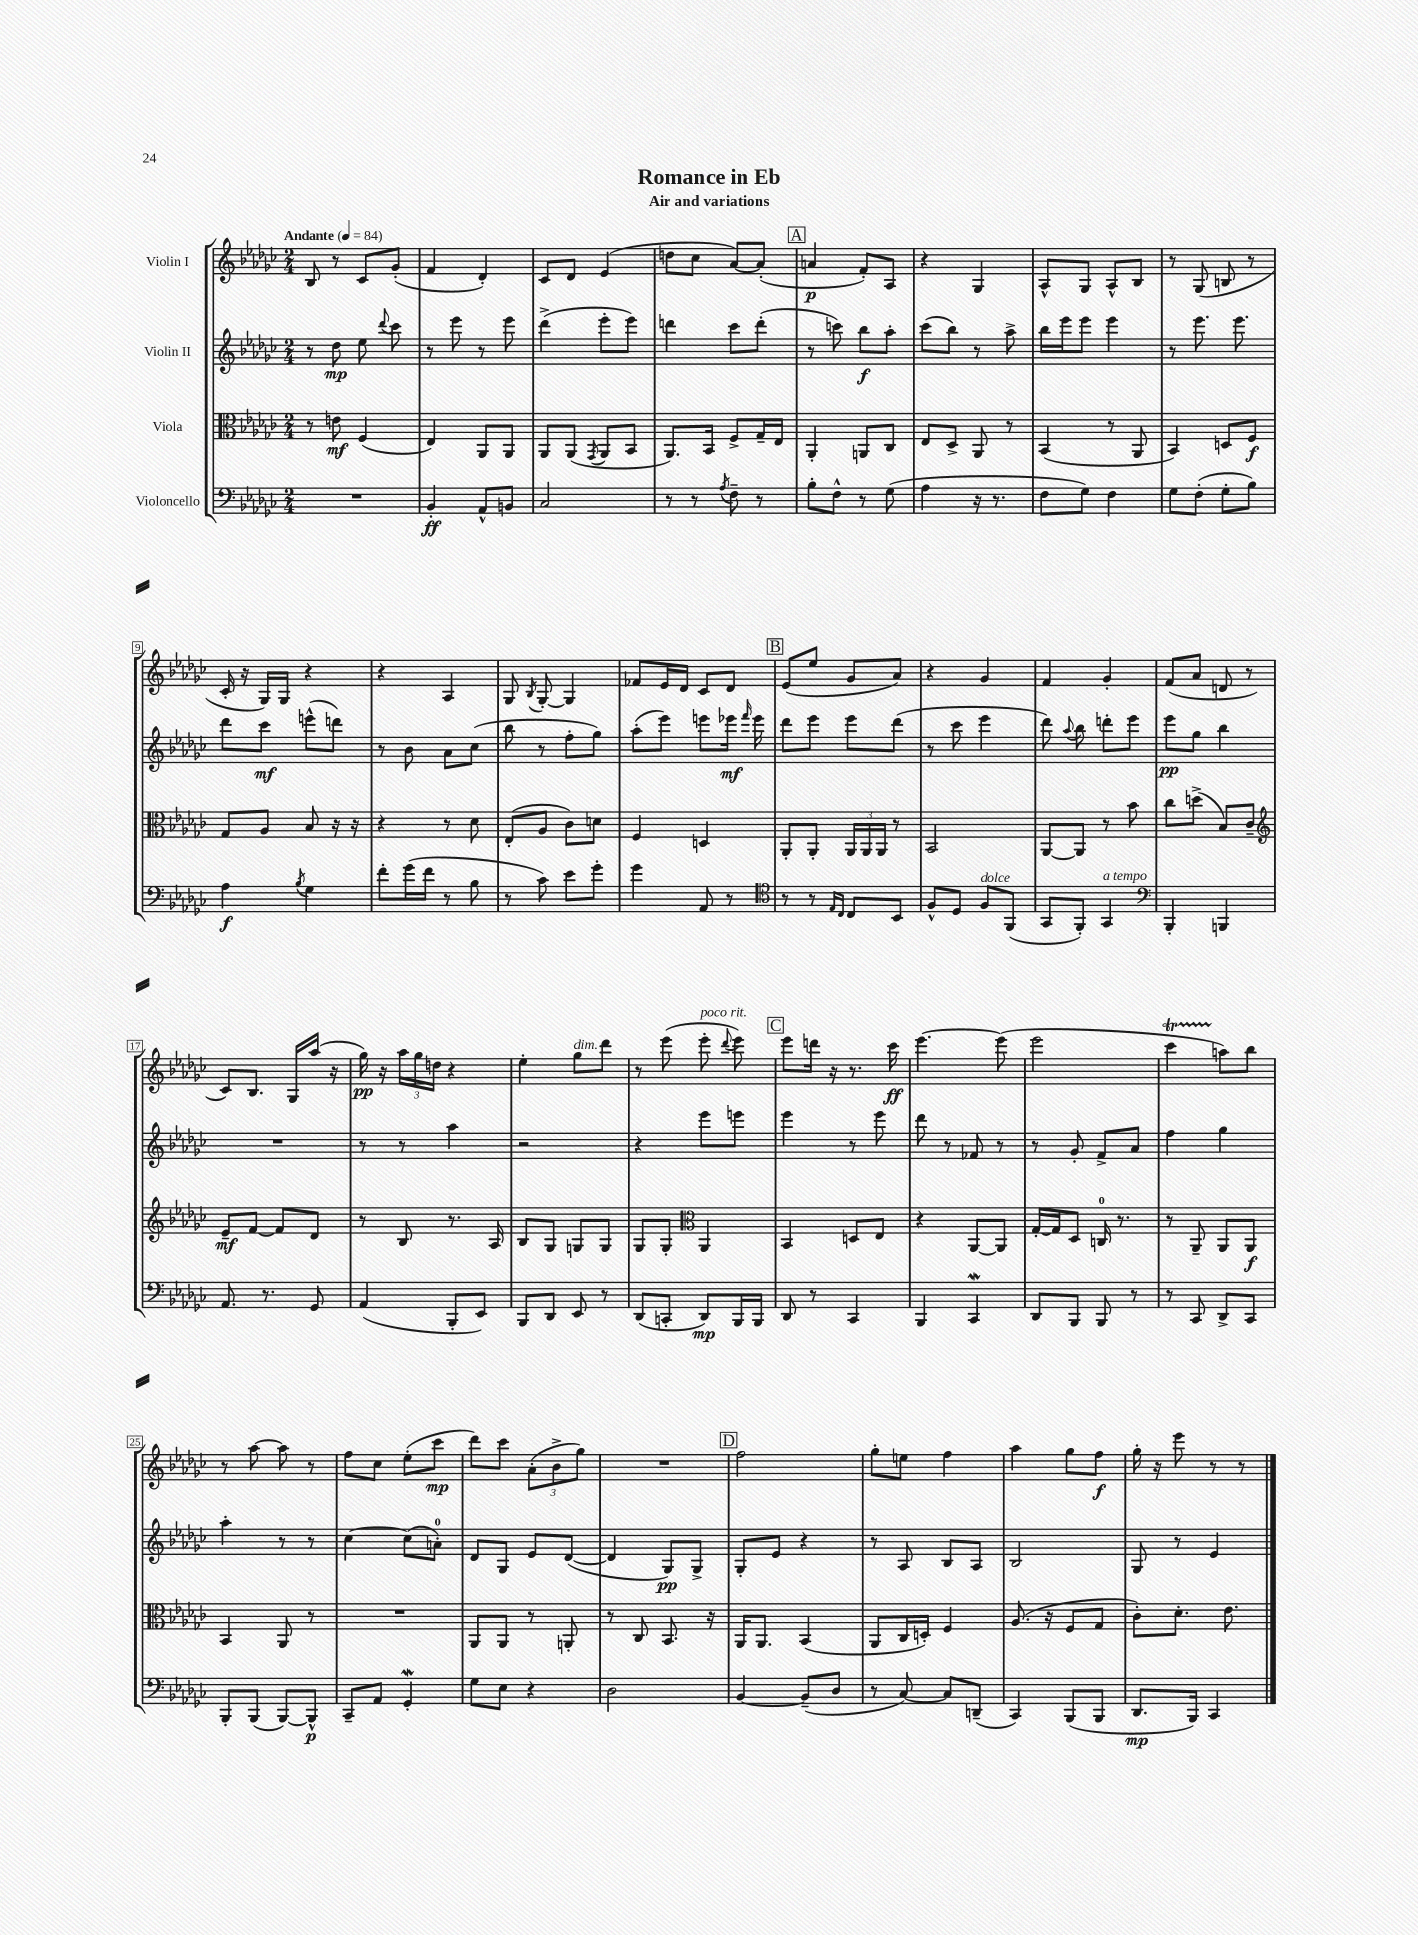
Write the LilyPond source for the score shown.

\header { title = "Romance in Eb" subtitle = "Air and variations" }
<<
\new StaffGroup <<
\new Staff = "s0" \with { instrumentName = "Violin I" } {
    \clef treble \key ges \major \numericTimeSignature \time 2/4 \tempo "Andante" 4 = 84
    \autoBeamOff bes8 r8 ces'8[ ges'8]-.( |
    f'4 des'4-.) |
    ces'8[ des'8] ees'4( |
    d''8[ ces''8] aes'8[~) aes'8]-.( |
    \mark \markup { \box "A" } a'4\p f'8[-.) aes8] |
    r4 ges4 |
    aes8[-^ ges8] aes8[-^ bes8] |
    r8 ges8( b8 r8 |
    ces'16-. r16 ges16[) ges16] r4 |
    r4 aes4 |
    ges8 \acciaccatura { bes8 } ges8~-. ges4 |
    fes'8[ ees'16 des'16] ces'8[ des'8] |
    \mark \markup { \box "B" } ees'8[( ees''8] ges'8[ aes'8]) |
    r4 ges'4 |
    f'4 ges'4-. |
    f'8[( aes'8] d'8 r8 |
    ces'8[) bes8.] ges16[ aes''16]( r16 |
    ges''16\pp) r16 \tuplet 3/2 { aes''16[ ges''16 d''16] } r4 |
    ees''4-. ges''8[^\markup { \italic "dim." } des'''8] |
    r8 ees'''8( ees'''8-.^\markup { \italic "poco rit." } \appoggiatura { des'''8 } ees'''8) |
    \mark \markup { \box "C" } ees'''8[ d'''16] r16 r8. ces'''16\ff |
    ees'''4.~ ees'''8( |
    ees'''2 |
    ces'''4\startTrillSpan a''8[\stopTrillSpan) bes''8] |
    r8 aes''8~ aes''8 r8 |
    f''8[ ces''8] ees''8[-.( ces'''8]\mp |
    des'''8[) ces'''8] \tuplet 3/2 { aes'8[-.( bes'8-> ges''8]) } |
    R2 |
    \mark \markup { \box "D" } f''2 |
    ges''8[-. e''8] f''4 |
    aes''4 ges''8[ f''8]\f |
    ges''16-. r16 ees'''8 r8 r8 \bar "|." |
}
\new Staff = "s1" \with { instrumentName = "Violin II" } {
    \clef treble \key ges \major \numericTimeSignature \time 2/4
    \autoBeamOff r8 des''8\mp ees''8 \appoggiatura { des'''8 } ces'''8 |
    r8 ees'''8 r8 ees'''8 |
    des'''4->( ees'''8[-. ees'''8]) |
    d'''4 ces'''8[ d'''8]-.( |
    \mark \markup { \box "A" } r8 c'''8) bes''8[\f aes''8]-. |
    ces'''8[( bes''8]) r8 aes''8-> |
    bes''16[ ees'''16 ees'''8] ees'''4 |
    r8 ees'''8. ees'''8. |
    des'''8[ ces'''8]\mf e'''8[-^( d'''8]) |
    r8 bes'8 aes'8[ ces''8]( |
    bes''8 r8 f''8[-. ges''8]) |
    aes''8[-.( ees'''8]) e'''8[ ees'''16]\mf \grace { f'''16 } ees'''16 |
    \mark \markup { \box "B" } des'''8[ ees'''8] ees'''8[ des'''8]( |
    r8 ces'''8 ees'''4 |
    des'''8) \appoggiatura { aes''8 } bes''8 d'''8[-. ees'''8] |
    ees'''8[\pp ges''8] bes''4 |
    R2 |
    r8 r8 aes''4 |
    r2 |
    r4 ees'''8[ e'''8] |
    \mark \markup { \box "C" } ees'''4 r8 ees'''8 |
    des'''8 r8 fes'8 r8 |
    r8 ges'8-. f'8[-> aes'8] |
    f''4 ges''4 |
    aes''4-. r8 r8 |
    ces''4~ ces''8[( a'8]-0-.) |
    des'8[ ges8] ees'8[ des'8]~( |
    des'4 ges8[\pp) ges8]-> |
    \mark \markup { \box "D" } ges8[-. ees'8] r4 |
    r8 aes8 bes8[ aes8] |
    bes2 |
    ges8 r8 ees'4 \bar "|." |
}
\new Staff = "s2" \with { instrumentName = "Viola" } {
    \clef alto \key ges \major \numericTimeSignature \time 2/4
    \autoBeamOff r8 e'8\mf f4( |
    ees4) aes,8[ aes,8] |
    aes,8[ aes,8]( \acciaccatura { ges,8 } aes,8[ bes,8] |
    aes,8.[) bes,16] f8[-> ges16-- ees16] |
    \mark \markup { \box "A" } aes,4-. a,8[ ces8] |
    ees8[ des8]-> aes,8 r8 |
    bes,4( r8 aes,8 |
    bes,4) d8[ f8]\f |
    ges8[ aes8] bes8 r16 r16 |
    r4 r8 des'8 |
    ees8[-.( aes8] ces'8[) d'8] |
    f4 d4 |
    \mark \markup { \box "B" } aes,8[-. aes,8]-. \tuplet 3/2 { aes,16[ aes,16 aes,16] } r8 |
    bes,2 |
    aes,8[~ aes,8] r8 bes'8 |
    ces''8[ d''8]->( bes8[) ces'8]-- |
    \clef treble ees'8[--\mf f'8]~ f'8[ des'8] |
    r8 bes8 r8. aes16 |
    bes8[ ges8] g8[ g8] |
    ges8[ ges8]-. \clef alto aes,4 |
    \mark \markup { \box "C" } bes,4 d8[ ees8] |
    r4 aes,8[~ aes,8] |
    ges16[~-. ges16 des8] c16-0 r8. |
    r8 aes,8-- aes,8[ aes,8]\f |
    bes,4 aes,8 r8 |
    R2 |
    aes,8[ aes,8] r8 a,8-. |
    r8 ces8 bes,8. r16 |
    \mark \markup { \box "D" } aes,16[ aes,8.] bes,4( |
    aes,8[ ces16 d16]-.) f4 |
    aes8.( r16 f8[ ges8] |
    ces'8[-.) des'8.]-. ees'8. \bar "|." |
}
\new Staff = "s3" \with { instrumentName = "Violoncello" } {
    \clef bass \key ges \major \numericTimeSignature \time 2/4
    \autoBeamOff R2 |
    bes,4-.\ff aes,8[-^ b,8] |
    ces2 |
    r8 r8 \acciaccatura { aes8 } f8-- r8 |
    \mark \markup { \box "A" } bes8[-. f8]-^ r8 ges8( |
    aes4 r16 r8. |
    f8[ ges8]) f4 |
    ges8[ f8]-.( ges8[-. bes8]) |
    aes4\f \acciaccatura { bes8 } ges4 |
    f'8[-. ges'16( f'16] r8 bes8 |
    r8 ces'8) ees'8[ ges'8]-. |
    ges'4 aes,8 r8 |
    \mark \markup { \box "B" } \clef tenor r8 r8 \grace { ees16[ ces16] } ces8[ bes,8] |
    f8[-^ des8] f8[^\markup { \italic "dolce" } f,8]( |
    ges,8[ f,8]-.) ges,4^\markup { \italic "a tempo" } |
    \clef bass bes,,4-. b,,4 |
    aes,8. r8. ges,8 |
    aes,4( bes,,8[-. ees,8]) |
    bes,,8[ des,8] ees,8 r8 |
    des,8[( c,8]-. des,8[\mp) bes,,16 bes,,16] |
    \mark \markup { \box "C" } des,8 r8 ces,4 |
    bes,,4 ces,4\mordent |
    des,8[ bes,,8] bes,,8 r8 |
    r8 ces,8 des,8[-> ces,8] |
    bes,,8[-. bes,,8]( bes,,8[~) bes,,8]-^\p |
    ces,8[-- aes,8] ges,4-.\mordent |
    ges8[ ees8] r4 |
    des2 |
    \mark \markup { \box "D" } bes,4~ bes,8[--( des8] |
    r8 ces8~) ces8[ d,8]--( |
    ces,4) bes,,8[( bes,,8] |
    des,8.[\mp bes,,16]) ces,4 \bar "|." |
}
>>
>>
\layout { \context { \Score \override BarNumber.stencil = #(make-stencil-boxer 0.1 0.3 ly:text-interface::print) } }
